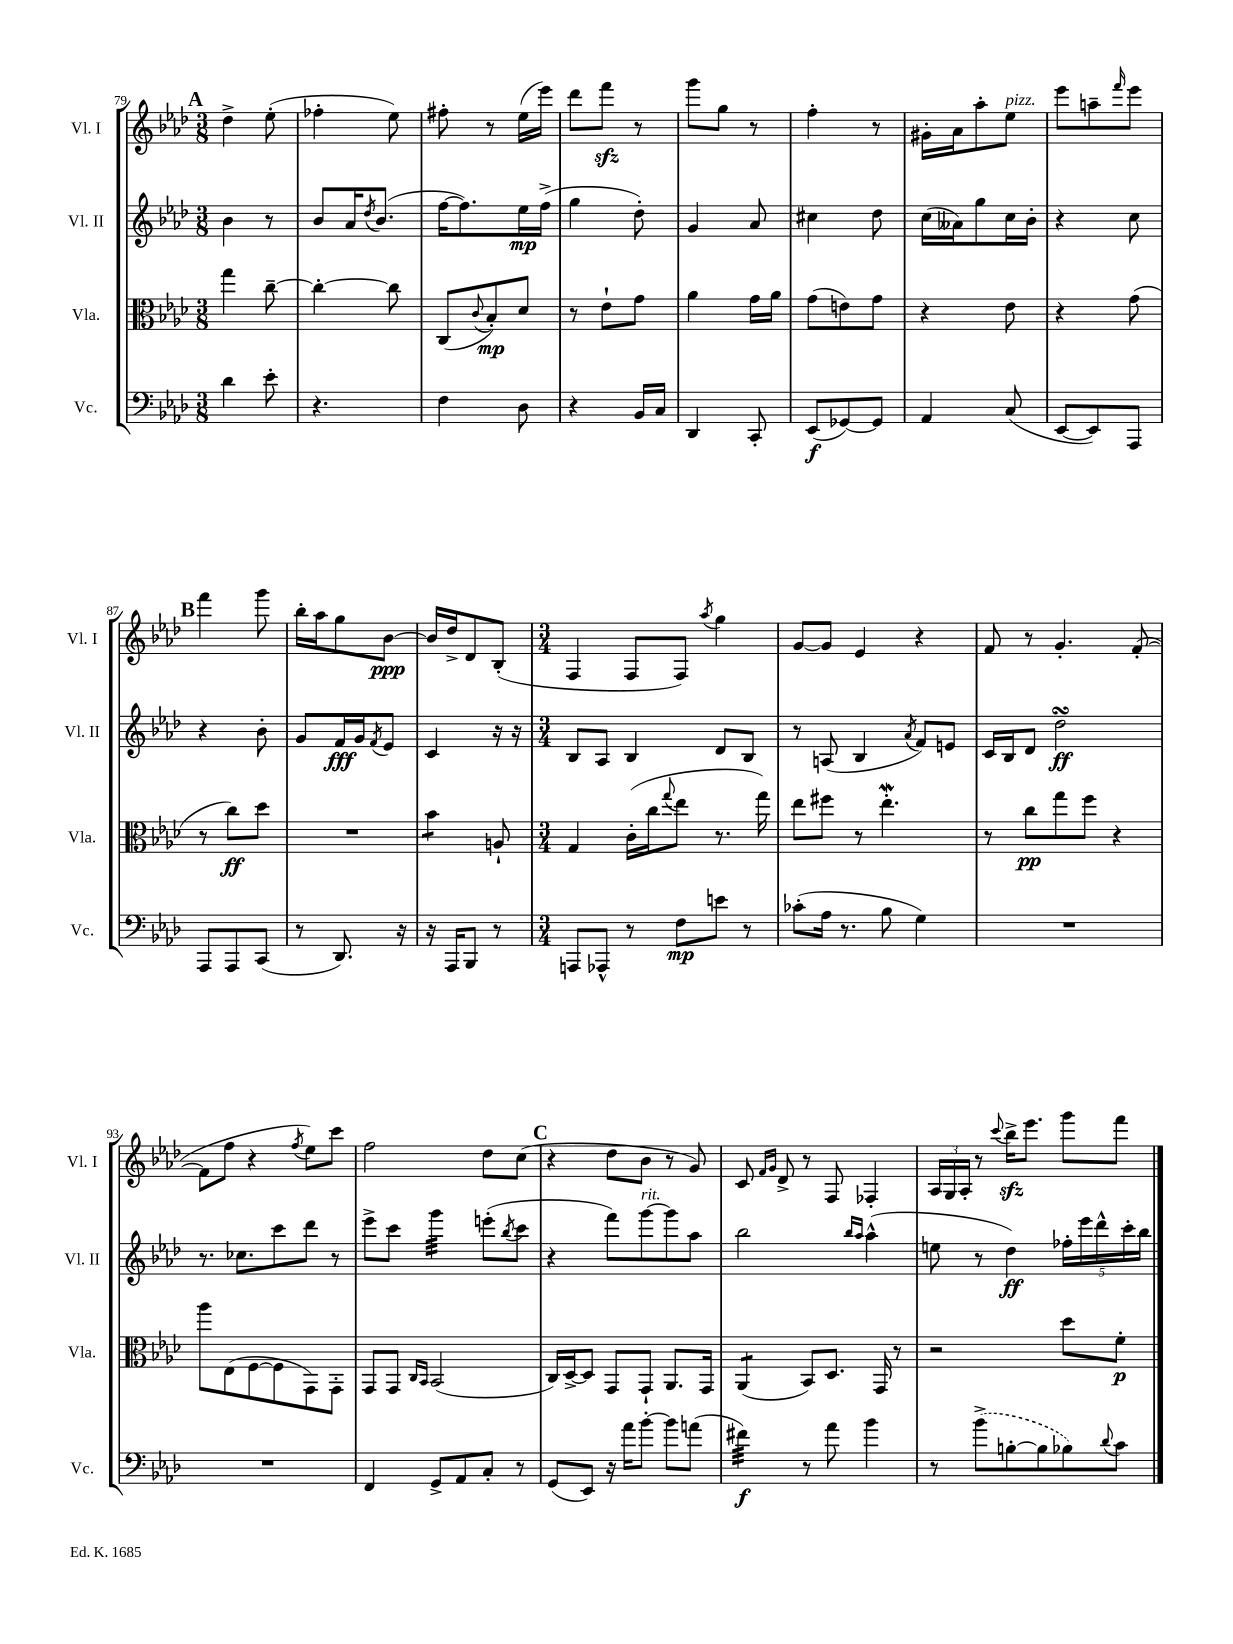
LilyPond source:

<<
\new StaffGroup <<
\new Staff = "s0" \with { instrumentName = "Vl. I" shortInstrumentName = "Vl. I" } {
    \clef treble \key aes \major \numericTimeSignature \time 3/8
    \mark \markup { \bold "A" } des''4-> ees''8-.( |
    fes''4-. ees''8) |
    fis''8-. r8 ees''16( ees'''16) |
    des'''8 f'''8\sfz r8 |
    g'''8 g''8 r8 |
    f''4-. r8 |
    gis'16-. aes'16 aes''8-. ees''8^\markup { \italic "pizz." } |
    ees'''8 a''8-- \grace { f'''16 } ees'''8 |
    \mark \markup { \bold "B" } f'''4 g'''8 |
    bes''16-. aes''16 g''8 bes'8~\ppp |
    bes'16 des''16-> des'8 bes8-.( |
    \numericTimeSignature \time 3/4 f4 f8 f8) \acciaccatura { aes''8 } g''4 |
    g'8~ g'8 ees'4 r4 |
    f'8 r8 g'4.-. f'8~-.( |
    f'8 f''8 r4 \acciaccatura { f''8 } ees''8) c'''8 |
    f''2 des''8 c''8( |
    \mark \markup { \bold "C" } r4 des''8 bes'8 r8 g'8) |
    c'8 \grace { f'16 g'16 } des'8-> r8 f8 fes4-. |
    \tuplet 3/2 { aes16 g16 aes16-. } r8 \appoggiatura { c'''8 } bes''16->\sfz ees'''8. g'''8 f'''8 \bar "|." |
}
\new Staff = "s1" \with { instrumentName = "Vl. II" shortInstrumentName = "Vl. II" } {
    \clef treble \key aes \major \numericTimeSignature \time 3/8
    \mark \markup { \bold "A" } bes'4 r8 |
    bes'8 aes'16 \acciaccatura { des''8 } bes'8.( |
    f''16~ f''8.) ees''16\mp f''16->( |
    g''4 des''8-.) |
    g'4 aes'8 |
    cis''4 des''8 |
    c''16( aeses'16) g''8 c''16 bes'16-. |
    r4 c''8 |
    \mark \markup { \bold "B" } r4 bes'8-. |
    g'8 f'16\fff g'16 \acciaccatura { f'8 } ees'8 |
    c'4 r16 r16 |
    \numericTimeSignature \time 3/4 bes8 aes8 bes4 des'8 bes8 |
    r8 a8( bes4 \acciaccatura { aes'8 } f'8) e'8 |
    c'16 bes16 des'8 des''2\turn\ff |
    r8. ces''8. c'''8 des'''8 r8 |
    ees'''8-> c'''8 g'''4:32 e'''8-.( \acciaccatura { bes''8 } c'''8 |
    \mark \markup { \bold "C" } r4 f'''8) g'''8~^\markup { \italic "rit." } g'''8 aes''8 |
    bes''2 \grace { bes''16 aes''16 } aes''4-^( |
    e''8 r8 des''4\ff) \tuplet 5/4 { fes''16-. ees'''16 des'''16-^ c'''16-. bes''16 } \bar "|." |
}
\new Staff = "s2" \with { instrumentName = "Vla." shortInstrumentName = "Vla." } {
    \clef alto \key aes \major \numericTimeSignature \time 3/8
    \mark \markup { \bold "A" } g''4 c''8~-- |
    c''4~-. c''8 |
    c8( \appoggiatura { c'8 } bes8-.\mp) des'8 |
    r8 ees'8-! g'8 |
    aes'4 g'16 aes'16 |
    g'8( e'8) g'8 |
    r4 ees'8 |
    r4 g'8( |
    \mark \markup { \bold "B" } r8 c''8\ff) des''8 |
    R4. |
    bes'4:8 a8-! |
    \numericTimeSignature \time 3/4 g4 c'16-.( c''16 \appoggiatura { g''8 } ees''8 r8. g''16) |
    ees''8 fis''8 r8 ees''4.-.\mordent |
    r8 c''8\pp g''8 f''8 r4 |
    aes''8 ees8( f8~ f8 g,8) g,8-. |
    g,8 g,8 \grace { c16 bes,16 } bes,2( |
    \mark \markup { \bold "C" } c16) des16~-> des8 g,8 g,8-! aes,8. g,16 |
    aes,4:8( bes,8) des8. g,16 r8 |
    r2 des''8 f'8-.\p \bar "|." |
}
\new Staff = "s3" \with { instrumentName = "Vc." shortInstrumentName = "Vc." } {
    \clef bass \key aes \major \numericTimeSignature \time 3/8
    \mark \markup { \bold "A" } des'4 ees'8-. |
    r4. |
    f4 des8 |
    r4 bes,16 c16 |
    des,4 c,8-. |
    ees,8\f( ges,8~) ges,8 |
    aes,4 c8( |
    ees,8~ ees,8) aes,,8 |
    \mark \markup { \bold "B" } aes,,8 aes,,8 c,8( |
    r8 des,8.) r16 |
    r16 aes,,16 bes,,8 r8 |
    \numericTimeSignature \time 3/4 a,,8 aes,,8-^ r8 f8\mp e'8 r8 |
    ces'8-.( aes16 r8. bes8 g4) |
    R2. |
    R2. |
    f,4 g,8-> aes,8 c8-. r8 |
    \mark \markup { \bold "C" } g,8( ees,8) r16 aes'16 bes'8~-. bes'8 a'8( |
    fis'4:32\f) r8 aes'8 bes'4 |
    r8 \once \slurDashed bes'8->( b8~-. b8 bes8) \appoggiatura { des'8 } c'8 \bar "|." |
}
>>
>>
\layout { \context { \Score currentBarNumber = #79 } }
